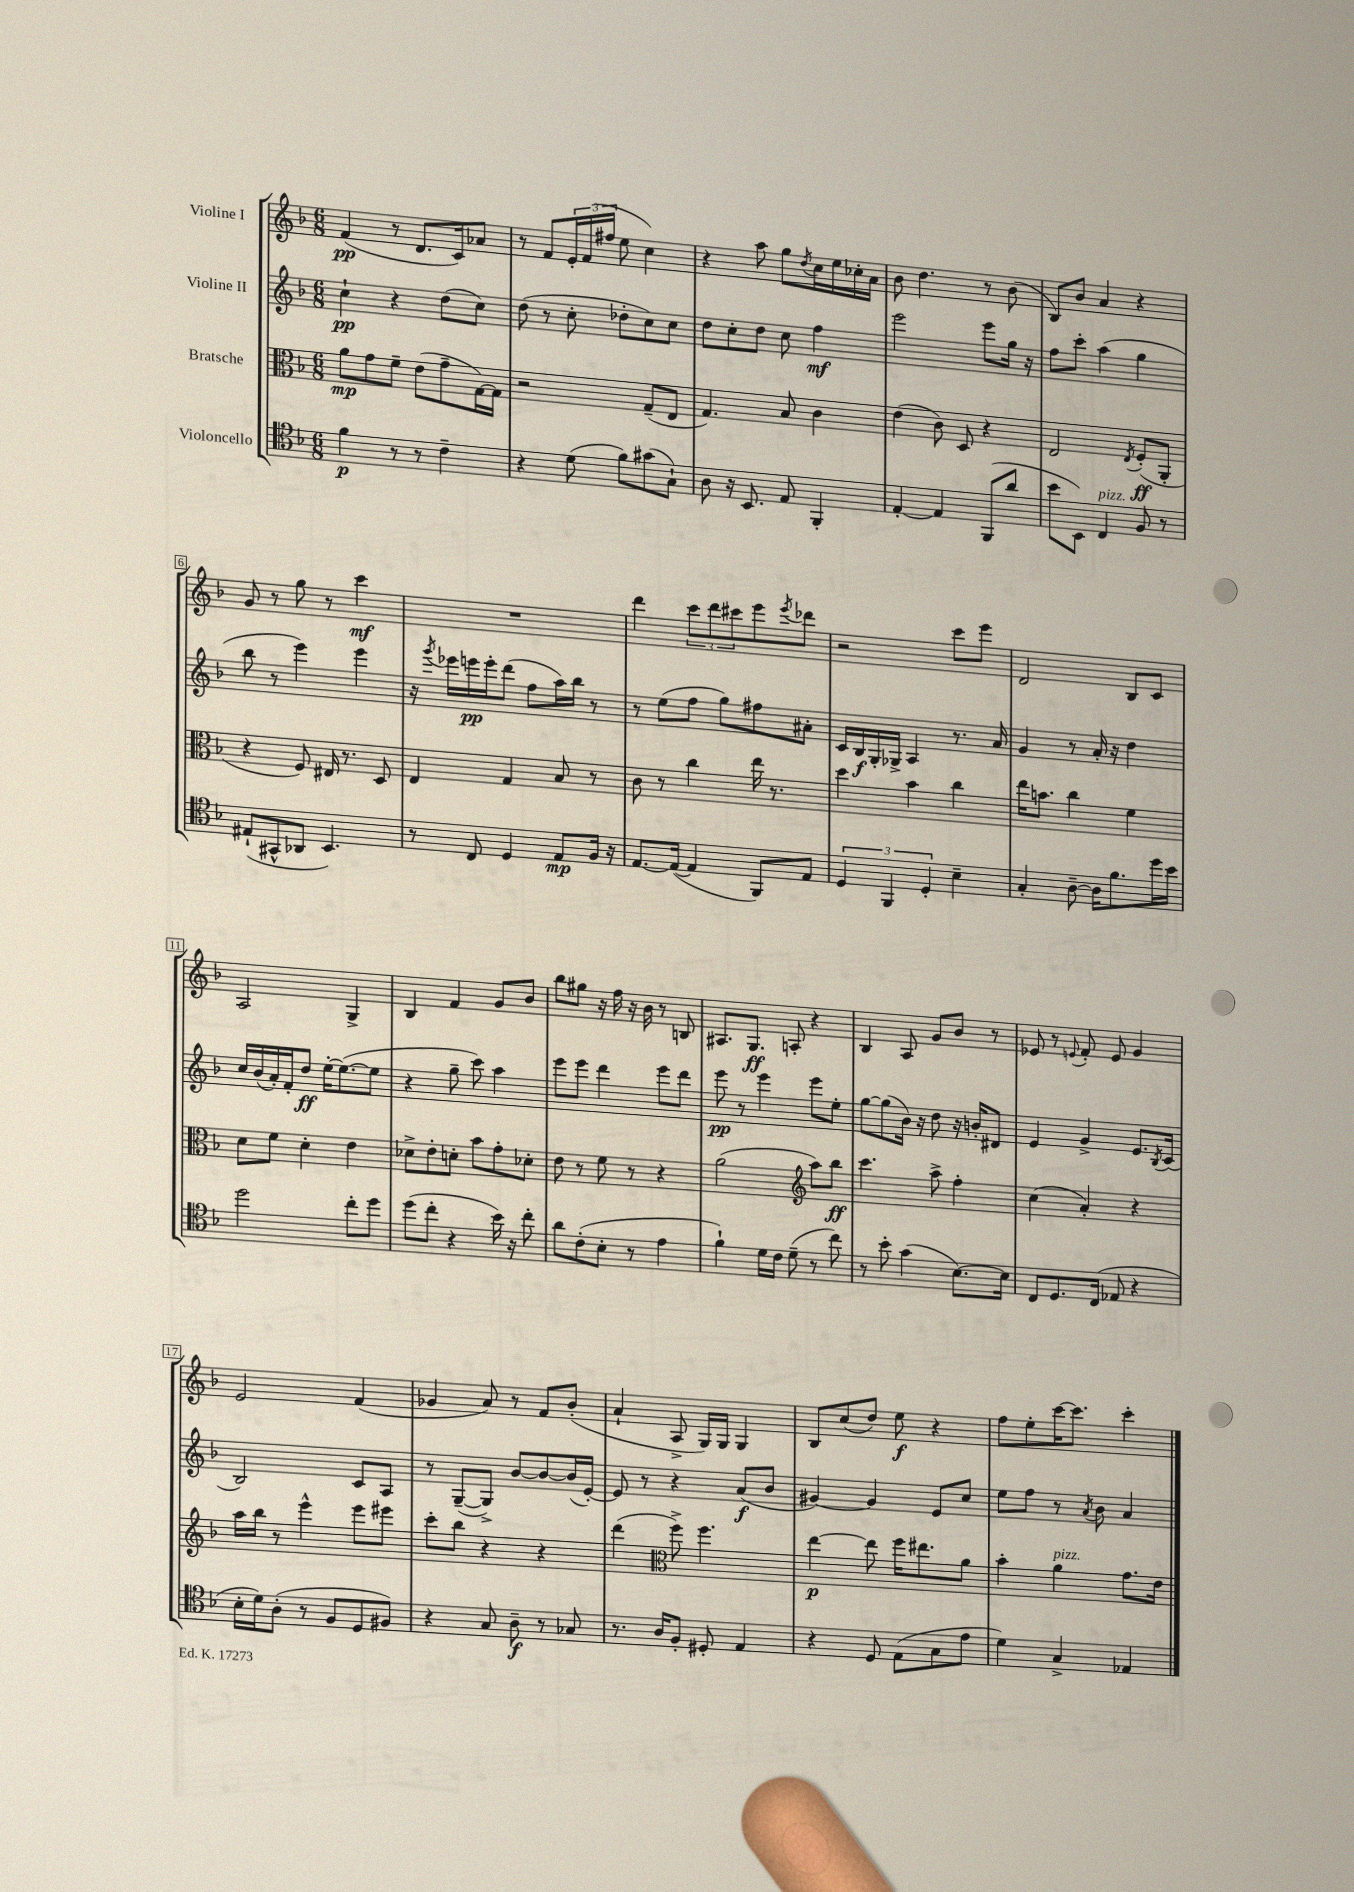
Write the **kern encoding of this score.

**kern	**dynam	**kern	**dynam	**kern	**dynam	**kern	**dynam
*part4	*part4	*part3	*part3	*part2	*part2	*part1	*part1
*staff4	*staff4	*staff3	*staff3	*staff2	*staff2	*staff1	*staff1
*I"Violoncello	*	*I"Bratsche	*	*I"Violine II	*	*I"Violine I	*
*clefC4	*	*clefC3	*	*clefG2	*	*clefG2	*
*k[b-]	*	*k[b-]	*	*k[b-]	*	*k[b-]	*
*M6/8	*	*M6/8	*	*M6/8	*	*M6/8	*
=1	=1	=1	=1	=1	=1	=1	=1
4f\	p	8a\L	mp	4cc`\	pp	(4f/	pp
.	.	8g\	.	.	.	.	.
8r	.	8f~\J	.	4r	.	8r	.
8r	.	(8e\L	.	.	.	8.d/L	.
4c~\	.	8g~\	.	(8dd\L	.	.	.
.	.	.	.	.	.	16c/k)	.
.	.	[16G\L)	.	8cc\J)	.	8a-X/J	.
.	.	16G\JJ]	.	.	.	.	.
=2	=2	=2	=2	=2	=2	=2	=2
4r	.	2r	.	(8dd\	.	8r	.
.	.	.	.	8r	.	8f/L	.
(8d\	.	.	.	8cc'\	.	24e'/L	.
.	.	.	.	.	.	(24f/	.
.	.	.	.	.	.	24ff#X/JJ	.
8f\L)	.	.	.	8dd-X'\L	.	8ee\	.
(8g#X\	.	(8G~/L	.	8cc\)	.	4cc\)	.
8G`\J)	.	8E/J	.	8cc\J	.	.	.
=3	=3	=3	=3	=3	=3	=3	=3
8A\	.	4.G/)	.	8dd\L	.	4r	.
16r	.	.	.	8cc'\	.	.	.
8.BB-/	.	.	.	.	.	.	.
.	.	.	.	8dd\J	.	8aa\	.
8E/	.	8B-/	.	8cc\	.	8gg\L	.
.	.	.	.	.	.	8qdd/	.
4FF'/	.	4c\	.	4ff\	mf	16cc\L	.
.	.	.	.	.	.	16ee\	.
.	.	.	.	.	.	16cc-X'\	.
.	.	.	.	.	.	16a\JJ	.
=4	=4	=4	=4	=4	=4	=4	=4
[4E'/	.	(4e\	.	2eee\	.	8b-\	.
.	.	.	.	.	.	4.dd\	.
4E/]	.	8c\)	.	.	.	.	.
.	.	8D/	.	.	.	.	.
(8FF/L	.	4r	.	8eee\L	.	8r	.
8a/J	.	.	.	16gg\Jk	.	(8b-\	.
.	.	.	.	16r	.	.	.
=5	=5	=5	=5	=5	=5	=5	=5
8b-\L	.	2E/	.	8ff\L	.	8B-/L)	.
8BB-\J)	.	.	.	8ccc'\J	.	8b-/J	.
!LO:TX:a:i:t=pizz.	!	!	!	!	!	!	!
4C/	.	.	.	(4aa\	.	4a/	.
.	.	8qE/	.	.	.	.	.
8F/	.	(8F'/L	ff	4gg\	.	4r	.
8r	.	8AA'/J	.	.	.	.	.
!!LO:LB:g=z
=6	=6	=6	=6	=6	=6	=6	=6
(8E#X`/L	.	4r	.	8bb-\	.	8g/	.
8GG#X^^/	.	.	.	8r	.	8r	.
8AA-X/J	.	8F/)	.	4eee\)	.	8gg\	.
4.BB-/)	.	16E#X/	.	.	.	8r	.
.	.	8.r	.	.	.	.	.
.	.	.	.	4eee\	.	4ccc\	mf
.	.	8D/	.	.	.	.	.
=7	=7	=7	=7	=7	=7	=7	=7
8r	.	4E/	.	16r	.	2.r	.
.	.	.	.	8qggg/	.	.	.
.	.	.	.	16eee-X\LL	.	.	.
8C/	.	.	.	16eeen\	pp	.	.
.	.	.	.	16eee'\J	.	.	.
4D/	.	4G/	.	(8ddd\J	.	.	.
.	.	.	.	8ff\L	.	.	.
8E/L	mp	8B-/	.	16aa\L)	.	.	.
.	.	.	.	16bb-\JJ	.	.	.
16F/Jk	.	8r	.	8r	.	.	.
16r	.	.	.	.	.	.	.
=8	=8	=8	=8	=8	=8	=8	=8
[8.E/L	.	8c\	.	8r	.	4ddd\	.
.	.	8r	.	(8ee\L	.	.	.
(16E/Jk_	.	.	.	.	.	.	.
4E/]	.	4cc\	.	8ff\J	.	12ccc\L	.
.	.	.	.	.	.	12ddd\	.
.	.	.	.	8gg\L)	.	.	.
.	.	.	.	.	.	12ccc#X\	.
8FF/L)	.	16ee\	.	8ff#X\	.	8eee\	.
.	.	8.r	.	.	.	.	.
.	.	.	.	.	.	8qeee/	.
8E/J	.	.	.	8a#X'\J	.	8ddd-X\J	.
=9	=9	=9	=9	=9	=9	=9	=9
6D/	.	4dd\	.	16c/LL	.	2r	.
.	.	.	.	16B-/	f	.	.
.	.	.	.	16G'/	.	.	.
6FF/	.	.	.	.	.	.	.
.	.	.	.	16G-X^/JJ	.	.	.
.	.	4b-\	.	4A/	.	.	.
6D'/	.	.	.	.	.	.	.
4B-~\	.	4cc\	.	8.r	.	8ccc\L	.
.	.	.	.	.	.	8eee\J	.
.	.	.	.	16a/	.	.	.
=10	=10	=10	=10	=10	=10	=10	=10
4G'/	.	16ee\KL	.	4g/	.	2d/	.
.	.	8.bn\J	.	.	.	.	.
[8A~\	.	4cc\	.	8r	.	.	.
16A\KL]	.	.	.	16a'/	.	.	.
8.f\	.	.	.	16r	.	.	.
.	.	4f\	.	4dd\	.	8B-/L	.
16dd\L	.	.	.	.	.	8c/J	.
16b-\JJ	.	.	.	.	.	.	.
!!LO:LB:g=z
=11	=11	=11	=11	=11	=11	=11	=11
2dd\	.	8d\L	.	16cc/LL	.	2A/	.
.	.	.	.	(16b-/	.	.	.
.	.	8f\J	.	16a'/)	.	.	.
.	.	.	.	16f'/J	.	.	.
.	.	4d'\	.	8dd/J	ff	.	.
.	.	.	.	[16ee'\KL	.	.	.
.	.	.	.	(8.ee\_	.	.	.
8cc'\L	.	4e\	.	.	.	4G^/	.
8dd\J	.	.	.	8ee\J]	.	.	.
=12	=12	=12	=12	=12	=12	=12	=12
(8dd\L	.	8d-X^\L	.	4r	.	4B-/	.
8cc'\J	.	8e'\	.	.	.	.	.
4r	.	8dn'\J	.	8gg~\	.	4f/	.
.	.	8b-\L	.	8ccc\)	.	.	.
16b-\)	.	8g'\	.	4aa\	.	8g/L	.
16r	.	.	.	.	.	.	.
8cc'\	.	8d-X'\J	.	.	.	8b-/J	.
=13	=13	=13	=13	=13	=13	=13	=13
8a\L	.	8e\	.	8eee\L	.	8bb-\L	.
(8c'\	.	8r	.	8eee\J	.	8gg#X\J	.
8B-'\J	.	8f\	.	4ddd\	.	16r	.
.	.	.	.	.	.	16ff\	.
8r	.	8r	.	.	.	16r	.
.	.	.	.	.	.	16b-\	.
4e\	.	4r	.	8eee\L	.	8r	.
.	.	.	.	8ddd\J	.	8Bn/	.
=14	=14	=14	=14	=14	=14	=14	=14
4f`\)	.	(2a\	.	8eee\	pp	8.A#X/L	.
.	.	.	.	8r	.	.	.
.	.	.	.	.	.	8.G/J	ff
16d\LL	.	.	.	4eee\	.	.	.
16c\JJ	.	.	.	.	.	.	.
(8d~\	.	.	.	.	.	8An'/	.
*	*	*clefG2	*	*	*	*	*
8r	.	8aa\L)	.	8eee\L	.	4r	.
8cc\)	.	8bb-\J	ff	8ee'\J	.	.	.
=15	=15	=15	=15	=15	=15	=15	=15
8r	.	4.ccc\	.	[8gg\L	.	4B-/	.
8b-'\	.	.	.	(8gg\]	.	.	.
(4g\	.	.	.	16b-\Jk)	.	8A/	.
.	.	.	.	16r	.	.	.
.	.	8aa^\	.	8dd\	.	8g/L	.
[8.B-\L)	.	4ff'\	.	16r	.	8b-/J	.
.	.	.	.	16bn'/KL	.	.	.
.	.	.	.	8d#X/J	.	8r	.
16B-\Jk]	.	.	.	.	.	.	.
=16	=16	=16	=16	=16	=16	=16	=16
8C/L	.	(4cc\	.	4e/	.	8e-X/	.
8.D/	.	.	.	.	.	8r	.
.	.	.	.	.	.	8qqen/	.
.	.	4a'/)	.	4g^/	.	8f'/	.
(16C/Jk	.	.	.	.	.	.	.
8E-X/	.	.	.	.	.	8e/	.
4r	.	4r	.	8.e/L	.	4g/	.
.	.	.	.	8qB-/	.	.	.
.	.	.	.	(16c/Jk	.	.	.
!!LO:LB:g=z
=17	=17	=17	=17	=17	=17	=17	=17
16B-'\LL	.	16aa\LL	.	2B-/)	.	2e/	.
16d\J)	.	16bb-\JJ	.	.	.	.	.
(8A'\J	.	8r	.	.	.	.	.
8r	.	4eee^^\	.	.	.	.	.
8F/L	.	.	.	.	.	.	.
8D/	.	8eee\L	.	8c/L	.	(4f/	.
8F#X/J)	.	8eee#X\J	.	8A/J	.	.	.
=18	=18	=18	=18	=18	=18	=18	=18
4r	.	8ccc'\L	.	8r	.	4g-X/	.
.	.	8bb-\J	.	([8G~/L	.	.	.
8G/	.	4r	.	8G^/J])	.	8a/)	.
8A~\	f	.	.	[8b-/L	.	8r	.
8r	.	4r	.	8b-/_	.	8f/L	.
8G-X/	.	.	.	(16b-/L]	.	(8b-'/J	.
.	.	.	.	[16e'/JJ)	.	.	.
=19	=19	=19	=19	=19	=19	=19	=19
8.r	.	(4ddd\	.	8e/]	.	4a`/	.
.	.	.	.	8r	.	.	.
16A/KL	.	.	.	.	.	.	.
*	*	*clefC3	*	*	*	*	*
8F'/J	.	8ff^\)	.	4r	.	8A^/	.
8D#X'/	.	4.ff\	.	.	.	16G/LL)	.
.	.	.	.	.	.	16G/JJ	.
4E/	.	.	.	(8a/L	f	4G/	.
.	.	.	.	8b-/J	.	.	.
=20	=20	=20	=20	=20	=20	=20	=20
4r	.	[4ee\	p	[4g#X/)	.	8B-/L	.
.	.	.	.	.	.	(8cc/	.
8D/	.	8ee\]	.	4g#/]	.	8dd/J)	.
(8E\L	.	16ff\KL	.	.	.	8ee\	f
.	.	8.ee#X\	.	.	.	.	.
8G\	.	.	.	8e/L	.	4r	.
8e\J	.	8a\J	.	8cc/J	.	.	.
=21	=21	=21	=21	=21	=21	=21	=21
4d\)	.	4b-'\	.	8ee\L	.	8ff\L	.
.	.	.	.	8ff\J	.	8ee'\	.
!	!	!LO:TX:a:i:t=pizz.	!	!	!	!	!
4G^/	.	4a\	.	8r	.	[16ccc\K	.
.	.	.	.	.	.	8.ccc\J]	.
.	.	.	.	8qa/	.	.	.
.	.	.	.	8b-\	.	.	.
4E-X/	.	8.g\L	.	4a/	.	4ccc'\	.
.	.	16e\Jk	.	.	.	.	.
==	==	==	==	==	==	==	==
*-	*-	*-	*-	*-	*-	*-	*-
